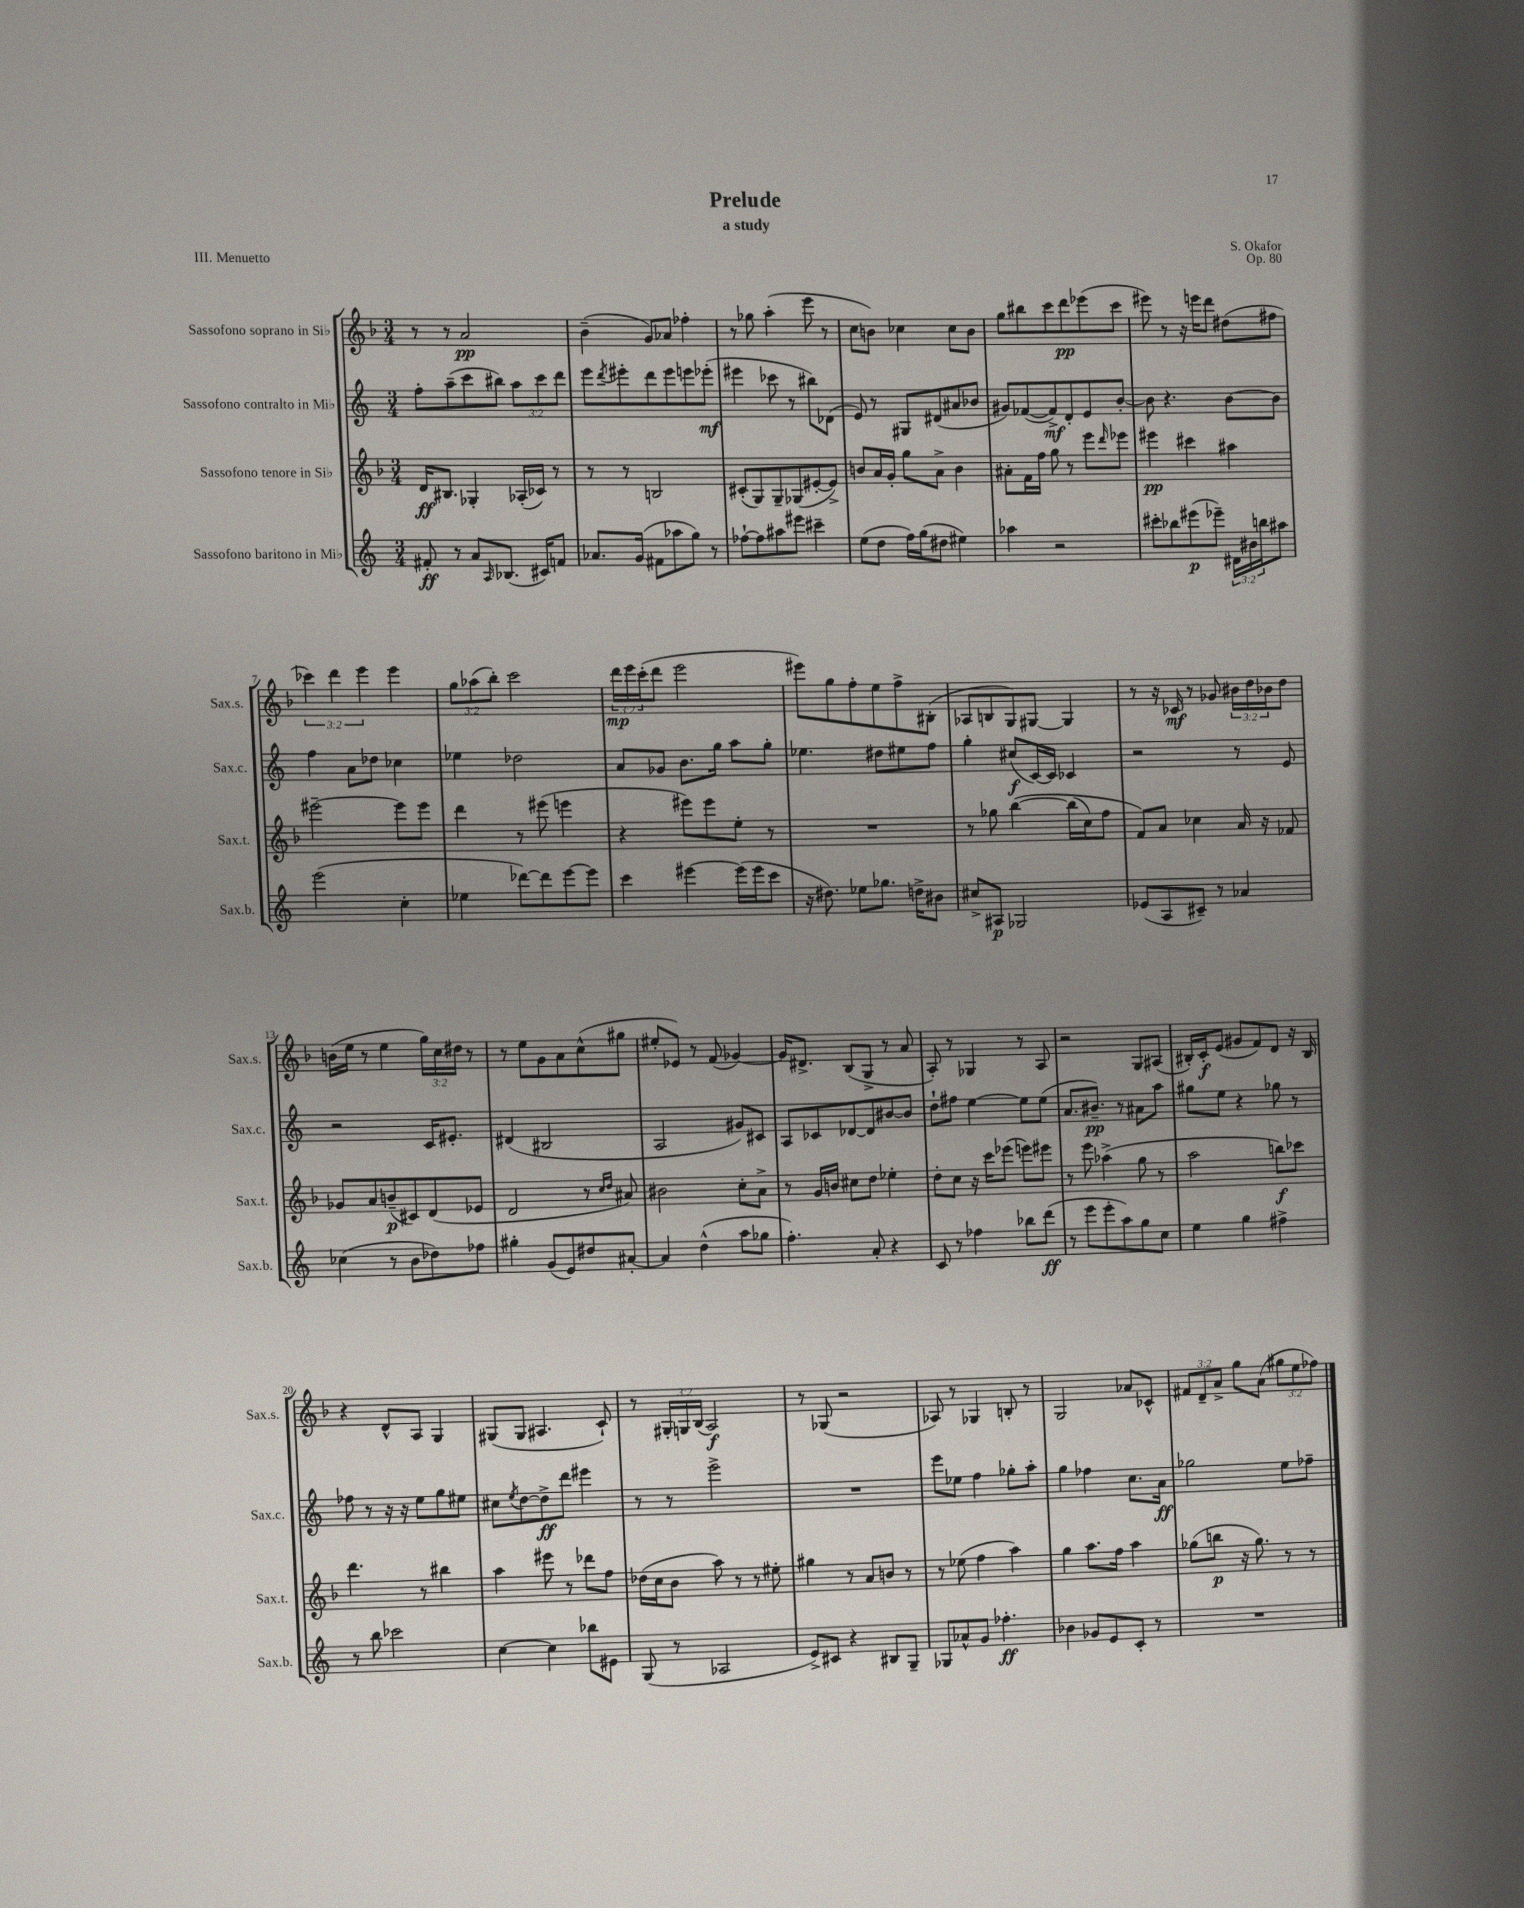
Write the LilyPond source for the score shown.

\header { title = "Prelude" composer = "S. Okafor" subtitle = "a study" opus = "Op. 80" piece = "III. Menuetto" }
<<
\new StaffGroup <<
\new Staff = "s0" \with { instrumentName = "Sassofono soprano in Sib" shortInstrumentName = "Sax.s." } {
    \clef treble \key f \major \numericTimeSignature \time 3/4 \override Staff.TupletNumber.text = #tuplet-number::calc-fraction-text
    r8 r8 a'2\pp |
    bes'4--( g'8) aes'8 fes''4-. |
    r8 ges''8 a''4-.( e'''8 r8 |
    c''8 b'8) ces''4 ces''8 b'8 |
    g''8 bis''8 c'''8 d'''8\pp ees'''8( c'''8 |
    eis'''8) r8 r16 e'''16 d'''8 dis''8( fis''8 |
    \tuplet 3/2 { ces'''4) d'''4 e'''4 } e'''4 |
    \tuplet 3/2 { g''8 aes''8( bes''8-.) } c'''2 |
    \tuplet 3/2 { d'''16\mp e'''16 c'''16-.( } d'''8 e'''2 |
    eis'''8) g''8 f''8-. e''8 f''8-> bis8-.( |
    aes8 b8 g8) gis8~ gis4 |
    r8 r16 ces'16\mf r8 ges'8 \tuplet 3/2 { bis'16 d''16 bes'16 } d''8 |
    b'16( e''16 r8 e''4 \tuplet 3/2 { g''16) c''16 dis''16 } r8 |
    r8 e''8 g'8 a'8 c''8-^( gis''8 |
    eis''8-. ees'8) r8 f'8( ges'4~) |
    ges'16 dis'8.-> bes8( g8-> r8 a'8 |
    a8-.) r8 ges4 r8 a8 |
    r2 g8 ais8( |
    bis16-.) c'16-.\f e'8( gis'8 f'8) d'8 r16 bis16 |
    r4 d'8-^ a8 g4 |
    gis8( gis8 ais4. c'8-!) |
    r8 \tuplet 3/2 { gis16-. g16 bes16( } a2\f) |
    r8 ges8( r2 |
    aes8) r8 ges4 b8-. r8 |
    g2 aes'8 ces'8-^ |
    \tuplet 3/2 { fis'8 d'8-- a'8-> } g''8 a'8( \tuplet 3/2 { gis''8 e''8 fes''8) } \bar "|." |
}
\new Staff = "s1" \with { instrumentName = "Sassofono contralto in Mib" shortInstrumentName = "Sax.c." } {
    \clef treble \key c \major \numericTimeSignature \time 3/4 \override Staff.TupletNumber.text = #tuplet-number::calc-fraction-text
    f''8-. a''8--( c'''8 bis''8) \tuplet 3/2 { a''8 c'''8 d'''8 } |
    e'''8 \acciaccatura { d'''8 } eis'''8-. d'''8 eis'''8 e'''8 ees'''8-.\mf( |
    eis'''4 ces'''8 r8 bis''8) des'8( |
    e'8) r8 gis8 dis'8( ais'8 bes'8 |
    gis'8) fes'8~( fes'8->\mf) d'8-. e'8 b'8~-. |
    b'8 r4. b'8~ b'8 |
    f''4 a'8 des''8 ces''4 |
    ees''4 des''2 |
    a'8 ges'8 b'8. g''16 a''8 g''8-. |
    ees''4. dis''8 eis''8 f''8 |
    g''4-. cis''8\f( c'16~) c'16 ces'4 |
    r2 r8 e'8 |
    r2 c'16 eis'8.-. |
    dis'4( bis2 |
    a2 gis'8) cis'8 |
    a8 ces'8 des'8~ des'8 bis'8~ bis'8 |
    d''8-! fis''8 e''4~ e''8 e''8( |
    a'8. bis'8.--\pp) r8 ais'8 a''8 |
    gis''8 e''8 r4 ges''8 r8 |
    fes''8 r8 r16 r16 e''8 g''8 eis''8 |
    cis''8 \acciaccatura { e''8 } d''8~ d''8->\ff d'''8 eis'''4 |
    r8 r8 e'''2-> |
    R2. |
    e'''8 ees''8 f''4 ges''8-. a''8-. |
    g''4 fes''4 c''8. a'16\ff |
    ges''2 e''8 fes''8-- \bar "|." |
}
\new Staff = "s2" \with { instrumentName = "Sassofono tenore in Sib" shortInstrumentName = "Sax.t." } {
    \clef treble \key f \major \numericTimeSignature \time 3/4
    d'16\ff bis8. ges4-. aes16-.( ces'16) r8 |
    r8 r8 b2 |
    cis'8-.( g8) g8-- ges8( eis'8~-. eis'8->) |
    b'8 a'16 g'16-. g''8 a'8-> b'4 |
    ais'8-. f'16 f''16 g''8 r8 e'''8 \grace { d'''16 } ees'''8 |
    eis'''4\pp cis'''4 ais''4 |
    eis'''2~-- eis'''8 eis'''8 |
    d'''4 r8 eis'''8( e'''4 |
    r4 eis'''8) eis'''8 e''8-. r8 |
    R2. |
    r8 ges''8 bes''4~\( bes''16( c''16) f''8 |
    f'8\) a'8 ces''4 a'16 r16 fes'8 |
    ges'8 a'8 b'8--\p( cis'8) d'8( ees'8 |
    d'2 r8 \grace { c''16 d''16 } ais'8) |
    bis'2 c''8-. a'8-> |
    r8 g'16 b'16 cis''8 d''8 ees''4-. |
    d''8-. c''8 r16 c'''16 ees'''8( e'''8) eis'''8 |
    r8 e'''8 aes''4->( g''8 r8 |
    a''2 b''8\f) ces'''8 |
    d'''4. r8 bis''4 |
    a''4 eis'''8 r8 des'''8 f''8 |
    des''16( c''16 bes'8 a''8) r8 r8 eis''8-. |
    gis''4 r8 a'8 b'8 r8 |
    r8 ees''8( f''4 a''4) |
    g''4 a''8. f''16 a''4 |
    ges''8( b''8\p r16 ges''8.) r8 r8 \bar "|." |
}
\new Staff = "s3" \with { instrumentName = "Sassofono baritono in Mib" shortInstrumentName = "Sax.b." } {
    \clef treble \key c \major \numericTimeSignature \time 3/4 \override Staff.TupletNumber.text = #tuplet-number::calc-fraction-text
    fis'8-.\ff r8 a'8 \grace { a16 } bes8.( cis'16) f'8 |
    aes'8. g'16( fis'8 aes''8 g''8) r8 |
    fes''8~-! fes''8 ais''8 eis'''8 cis'''4-- |
    e''8( d''8 f''16) g''16( dis''8 eis''4) |
    aes''4 r2 |
    cis'''8-. bes''8 eis'''8\p( ees'''8--) \tuplet 3/2 { dis'16 bis'16 b''16 } ais''8 |
    e'''2( c''4-. |
    ees''4 des'''8~) des'''8 e'''8~ e'''8 |
    c'''4 eis'''4~ eis'''16( eis'''16 c'''8 |
    r16 dis''8.) ees''8 ges''8. d''16-> bis'8 |
    cis''8-> ais8\p ges2 |
    ees'8( a8 cis'8--) r8 aes'4 |
    ces''4( r8 b'8 des''8) fes''8 |
    gis''4-. g'8( e'8) dis''8 ais'8~-. |
    ais'4 d''4-^( a''8 ges''8 |
    f''4.-.) a'8-. r4 |
    c'8 r8 fes''4 bes''8 d'''8\ff( |
    r8 e'''8 e'''8-. a''8) g''8 c''8 |
    e''4 g''4 fis''4-> |
    r8 b''8 ces'''2 |
    c''4~ c''4 bes''8 eis'8 |
    g8( r8 aes2 |
    e'8->) cis'8 r4 bis8 g8-- |
    ges8 aes'8-^ g'8 fes''4.-.\ff |
    bes'4 ges'8 e'8 c'8-. r8 |
    R2. \bar "|." |
}
>>
>>
